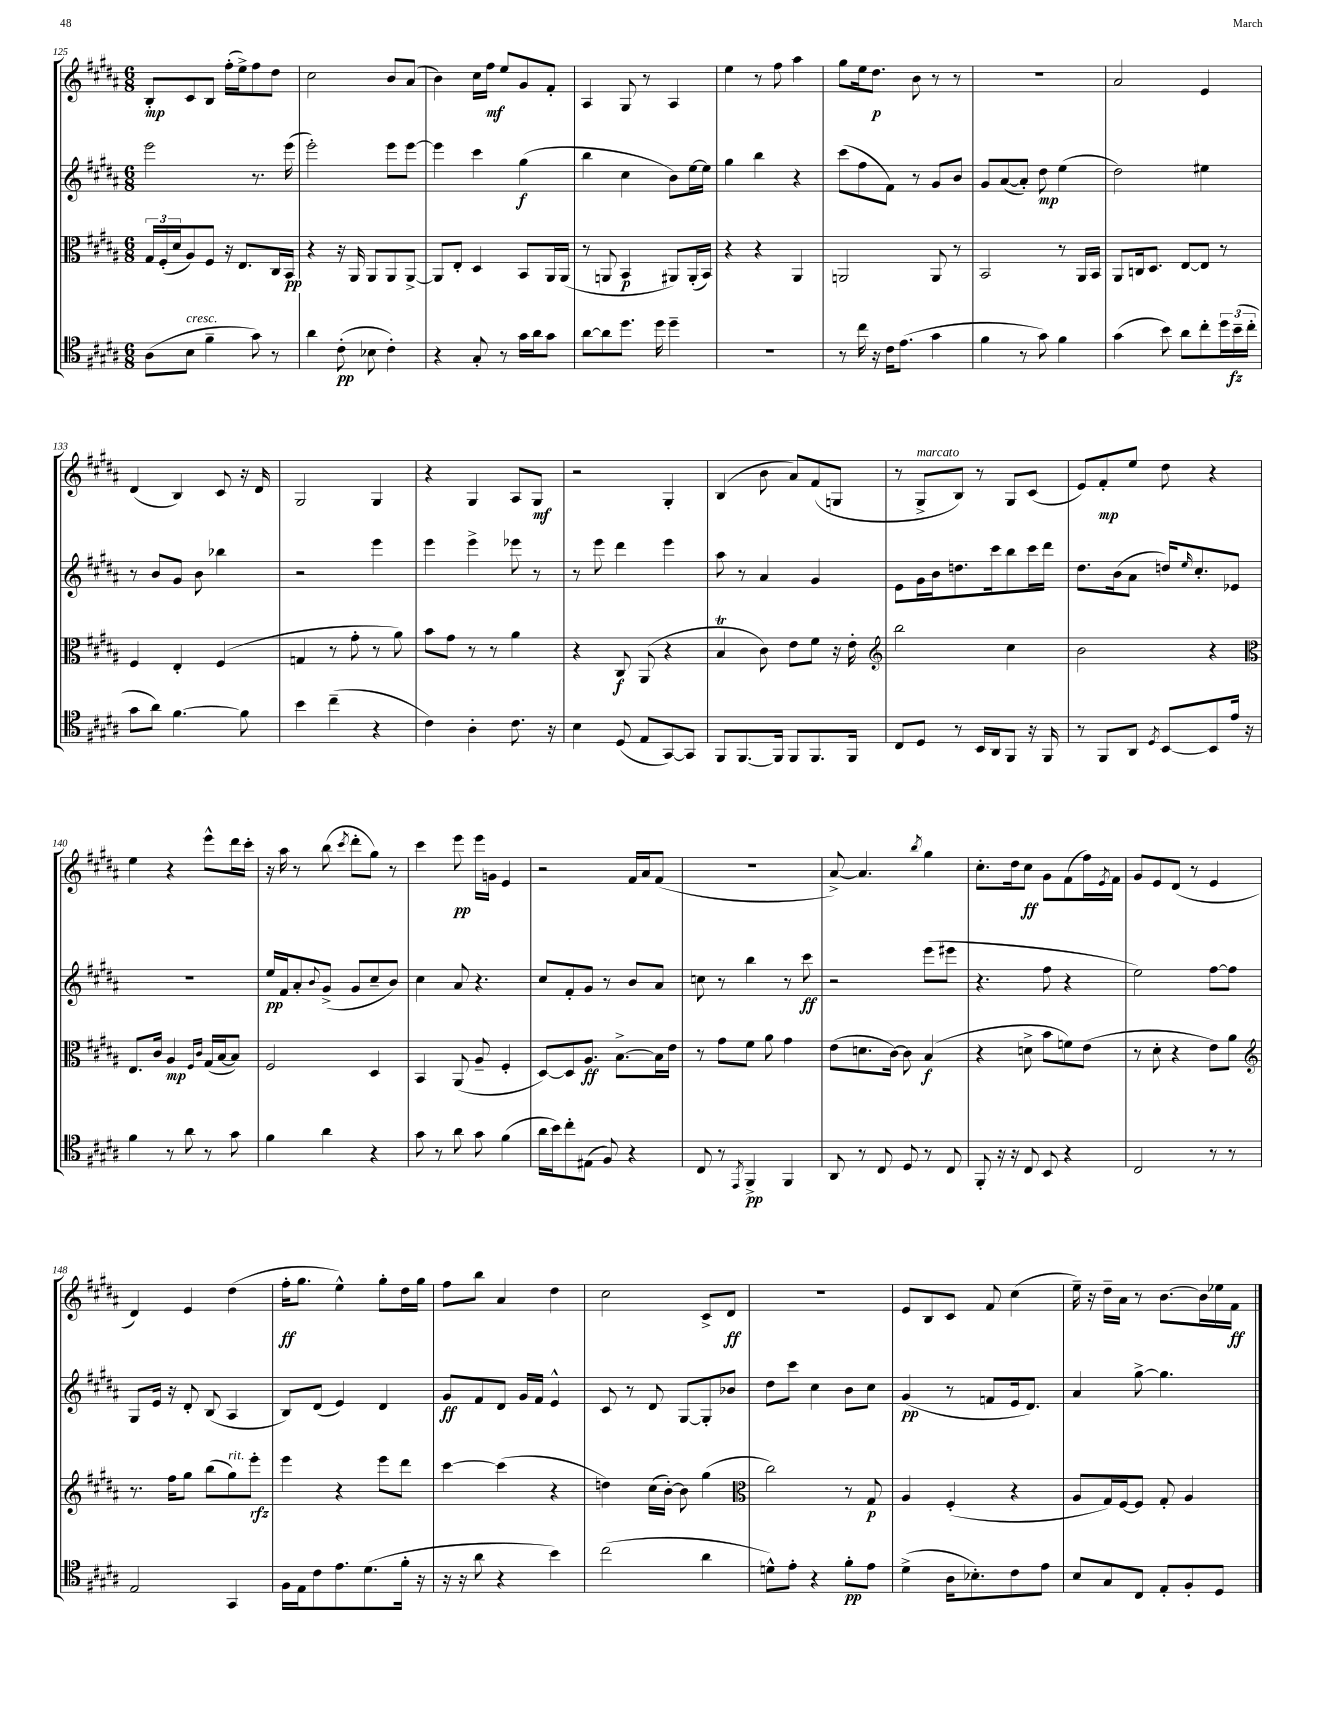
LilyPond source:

<<
\new StaffGroup <<
\new Staff = "s0" {
    \clef treble \key b \major \numericTimeSignature \time 6/8
    b8-.\mp cis'8 b8 fis''16-.( e''16->) fis''8 dis''8 |
    cis''2 b'8 ais'8( |
    b'4) cis''16 fis''16\mf e''8 gis'8 fis'8-. |
    ais4 gis8 r8 ais4 |
    e''4 r8 fis''8 ais''4 |
    gis''8 e''16 dis''8.\p b'8 r8 r8 |
    R2. |
    ais'2 e'4 |
    dis'4( b4) cis'8 r16 dis'16 |
    gis2 gis4 |
    r4 gis4 ais8 gis8\mf |
    r2 gis4-. |
    b4( b'8 ais'8) fis'8( g8 |
    r8 gis8->^\markup { \italic "marcato" } b8) r8 gis8 cis'8( |
    e'8) fis'8-.\mp e''8 dis''8 r4 |
    e''4 r4 e'''8-^ dis'''16 cis'''16-. |
    r16 ais''16 r8 b''8( \acciaccatura { cis'''8 } dis'''8-. gis''8) r8 |
    cis'''4 e'''8\pp e'''16 g'16 e'4 |
    r2 fis'16 ais'16 fis'8( |
    R2. |
    ais'8~->) ais'4. \acciaccatura { b''8 } gis''4 |
    cis''8.-. dis''16 cis''8\ff gis'8 fis'8( fis''16) \acciaccatura { e'8 } fis'16 |
    gis'8 e'8 dis'8( r8 e'4 |
    dis'4) e'4 dis''4( |
    fis''16-.\ff gis''8. e''4-^) gis''8-. dis''16 gis''16 |
    fis''8 b''8 ais'4 dis''4 |
    cis''2 cis'8-> dis'8\ff |
    R2. |
    e'8 b8 cis'8 fis'8 cis''4( |
    e''16--) r16 dis''16-- ais'16 r8 b'8.~ b'16 ees''16 fis'16\ff \bar "|." |
}
\new Staff = "s1" {
    \clef treble \key b \major \numericTimeSignature \time 6/8
    e'''2 r8. e'''16( |
    e'''2-.) e'''8 e'''8~ |
    e'''4 cis'''4 gis''4\f( |
    b''4 cis''4 b'8) e''16~ e''16 |
    gis''4 b''4 r4 |
    cis'''8( fis''8 fis'8) r8 gis'8 b'8 |
    gis'8 ais'8~( ais'8-.) dis''8\mp e''4( |
    dis''2) eis''4 |
    r8 b'8 gis'8 b'8 bes''4 |
    r2 e'''4 |
    e'''4 e'''4-> ees'''8 r8 |
    r8 e'''8 dis'''4 e'''4 |
    ais''8 r8 ais'4 gis'4 |
    e'8 gis'16 b'16 d''8. cis'''16 b''8 cis'''16 dis'''16 |
    dis''8. b'16( ais'8 d''16) \grace { e''16 } cis''8.-. ees'8 |
    R2. |
    e''16\pp fis'16 ais'8-. \appoggiatura { b'8 } gis'8->( gis'8 cis''8-- b'8) |
    cis''4 ais'8 r4. |
    cis''8 fis'8-. gis'8 r8 b'8 ais'8 |
    c''8 r8 b''4 r8 cis'''8\ff |
    r2 e'''8( eis'''8 |
    r4. fis''8 r4 |
    e''2) fis''8~ fis''8 |
    gis8 e'16 r16 dis'8-. b8( ais4 |
    b8) dis'8( e'4) dis'4 |
    gis'8\ff fis'8 dis'8 gis'16 fis'16 e'4-^ |
    cis'8 r8 dis'8 gis8~ gis8-. bes'8 |
    dis''8 cis'''8 cis''4 b'8 cis''8 |
    gis'4\pp( r8 f'8 e'16 dis'8.) |
    ais'4 gis''8~-> gis''4. \bar "|." |
}
\new Staff = "s2" {
    \clef alto \key b \major \numericTimeSignature \time 6/8
    \tuplet 3/2 { gis16 fis16-.( dis'16 } ais8) fis8 r16 e8. cis16 b,16\pp |
    r4 r16 ais,16 ais,8 ais,8 ais,8~-> |
    ais,8 e8-. dis4 b,8 ais,16 ais,16( |
    r8 a,8 b,4\p ais,8) ais,16-.( b,16) |
    r4 r4 ais,4 |
    a,2 a,8 r8 |
    b,2 r8 ais,16 b,16 |
    ais,8 c16 dis8. e8~ e8 r8 |
    fis4 e4-. fis4( |
    g4 r8 gis'8-. r8 ais'8) |
    b'8 gis'8 r8 r8 ais'4 |
    r4 cis8\f ais,8( r4 |
    b4\trill cis'8) e'8 fis'8 r16 e'16-. |
    \clef treble b''2 cis''4 |
    b'2 r4 |
    \clef alto e8. cis'16 ais4\mp \grace { fis16 cis'16 } gis16( b16~ b8) |
    fis2 dis4 |
    b,4 ais,8( ais8-- fis4-. |
    dis8~) dis8 ais8.\ff b8.~-> b16 e'16 |
    r8 gis'8 fis'8 ais'8 gis'4 |
    e'8( d'8. cis'16~) cis'8 b4\f( |
    r4 d'8-> b'8 f'8) e'8( |
    r8 dis'8-. r4 e'8) ais'8 |
    \clef treble r8. fis''16 gis''8 b''8( gis''8^\markup { \italic "rit." }) e'''8-.\rfz |
    e'''4 r4 e'''8 dis'''8 |
    cis'''4~ cis'''4( r4 |
    d''4) cis''16( b'16~-.) b'8 gis''4( |
    \clef alto cis''2) r8 gis8\p |
    ais4 fis4-.( r4 |
    ais8 gis16) fis16~ fis8 gis8-. ais4 \bar "|." |
}
\new Staff = "s3" {
    \clef tenor \key b \major \numericTimeSignature \time 6/8
    ais8( b8^\markup { \italic "cresc." } fis'4-- gis'8) r8 |
    ais'4 cis'8-.\pp( bes8 cis'4-.) |
    r4 gis8-. r8 gis'16 ais'16 gis'8 |
    ais'8~ ais'8 dis''8. dis''16 dis''4-- |
    R2. |
    r8 cis''16 r16 cis'16 e'8.( gis'4 |
    fis'4 r8 gis'8) fis'4 |
    gis'4( b'8) ais'8 cis''8-. \tuplet 3/2 { dis''16 b'16--\fz( cis''16-. } |
    gis'8 ais'8) fis'4.~ fis'8 |
    b'4 cis''4--( r4 |
    cis'4) ais4-. cis'8. r16 |
    b4 dis8( e8 gis,8~) gis,8 |
    fis,8 fis,8.~ fis,16 fis,8 fis,8. fis,16 |
    cis8 dis8 r8 b,16 ais,16 fis,8 r16 fis,16 |
    r8 fis,8 ais,8 \acciaccatura { dis8 } b,8~ b,8 e'16 r16 |
    fis'4 r8 ais'8 r8 gis'8 |
    fis'4 ais'4 r4 |
    gis'8 r8 ais'8 gis'8 fis'4( |
    ais'16 b'16) cis''8-. eis8( fis8) r4 |
    cis8 r8 \acciaccatura { e,8 } fis,4->\pp fis,4 |
    ais,8 r8 cis8 dis8 r8 cis8 |
    fis,8-. r16 r16 cis8 b,8 r4 |
    cis2 r8 r8 |
    e2 gis,4 |
    fis16 e16 cis'8 e'8. dis'8.( fis'16-. r16 |
    r16 r16 ais'8 r4 b'4) |
    cis''2( ais'4 |
    d'8-^) e'8-. r4 fis'8-.\pp e'8 |
    dis'4->( ais16 bes8.-.) cis'8 e'8 |
    b8 gis8 cis8 e8-. fis8-. dis8 \bar "|." |
}
>>
>>
\layout { \context { \Score currentBarNumber = #125 } }
